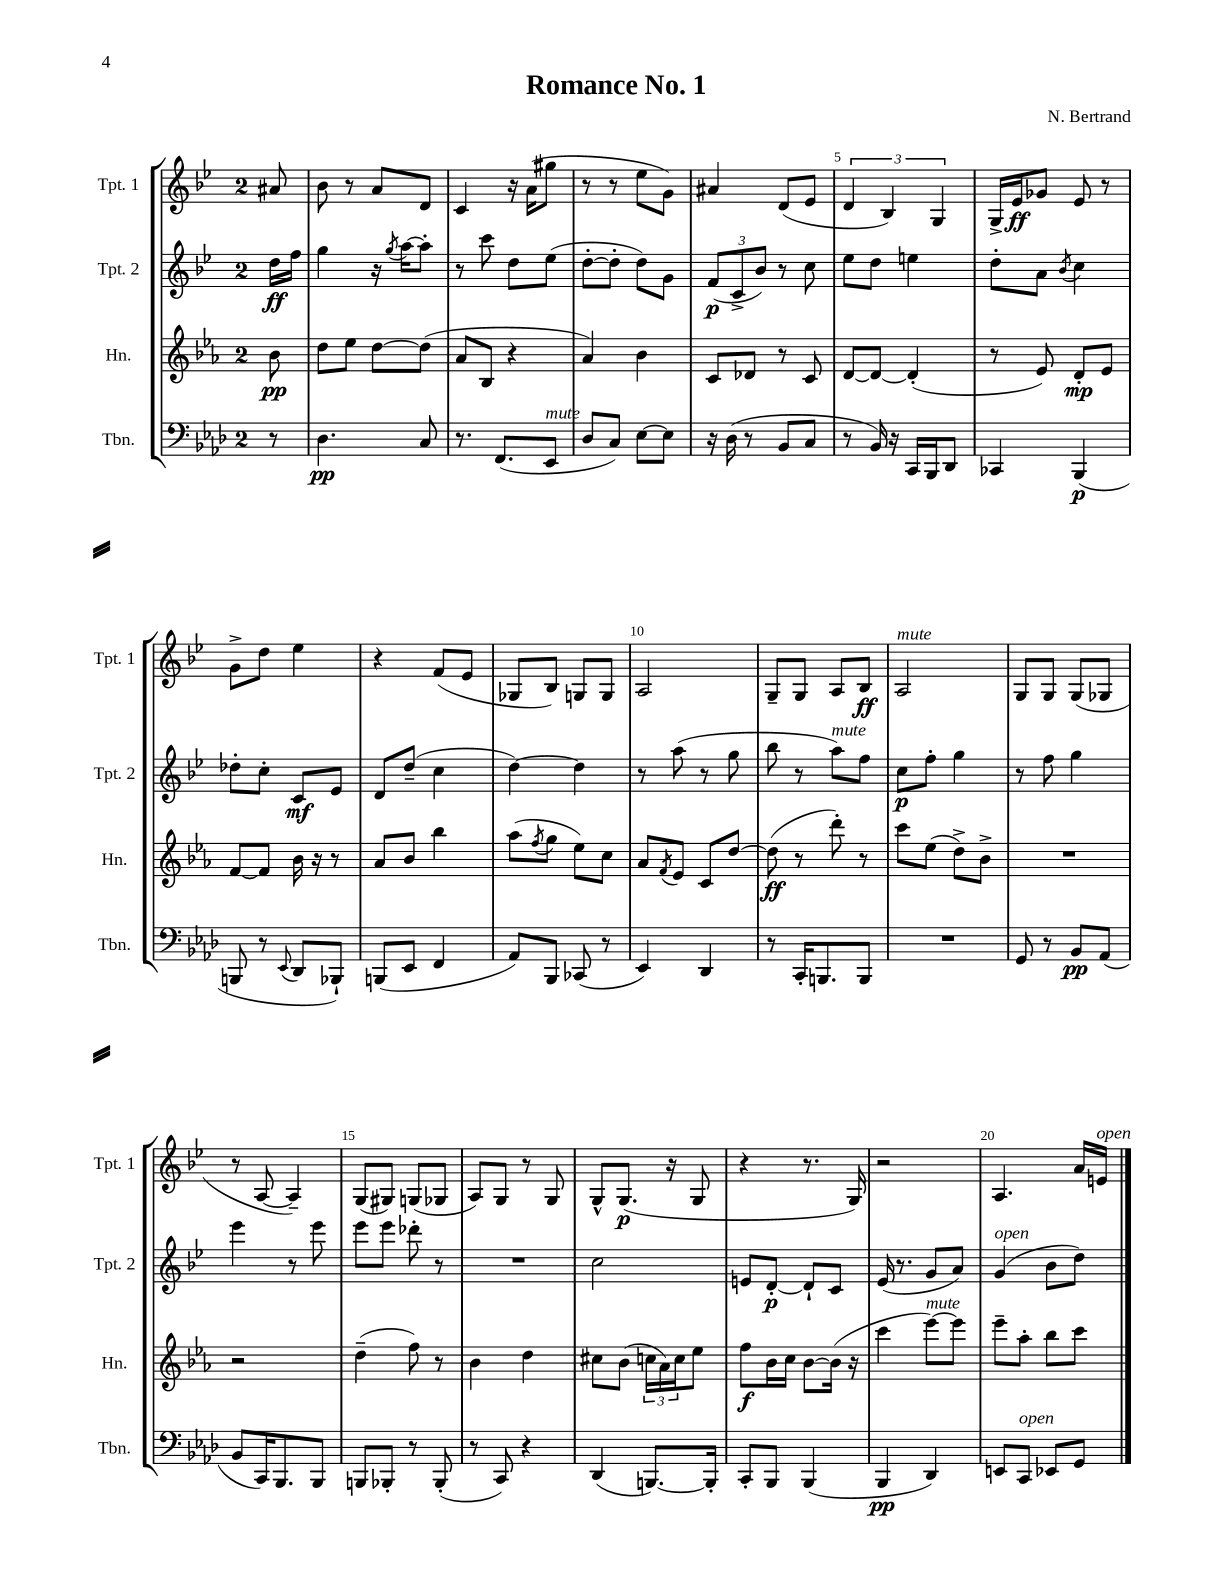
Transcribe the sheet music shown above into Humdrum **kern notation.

**kern	**kern	**kern	**kern
*staff4	*staff3	*staff2	*staff1
*clefF4	*clefG2	*clefG2	*clefG2
*k[b-e-a-d-]	*k[b-e-a-]	*k[b-e-]	*k[b-e-]
*M2/4	*M2/4	*M2/4	*M2/4
8r	8b-\	16dd\LL	8a#/
.	.	16ff\JJ	.
=	=	=	=
4.D-\	8dd\L	4gg\	8b-\
.	8ee-\J	.	8r
.	[8dd\L	16r	8a/L
.	.	8qgg/	.
.	.	[16aa\LK	.
8C/	(8dd\]J	8aa'\]J	8d/J
=	=	=	=
8.r	8a-/L	8r	4c/
.	8B-/J	8ccc\	.
(8.FF/L	.	.	.
.	4r	8dd\L	16r
.	.	.	(16a\LK
8EE-/J	.	(8ee-\J	8gg#\J
=	=	=	=
8D-/L	4a-/)	[8dd'\L	8r
8C/J)	.	8dd'\]J	8r
[8E-\L	4b-\	8dd\L)	8ee-\L
8E-\]J	.	8g\J	8g\J)
=	=	=	=
16r	8c/L	(12f/L	4a#/
(16D-\	.	.	.
.	.	12c^/	.
8r	8d-/J	.	.
.	.	12b-/J)	.
8BB-/L	8r	8r	(8d/L
8C/J	8c/	8cc\	8e-/J
=	=	=	=
8r	[8d/L	8ee-\L	6d/
16BB-/)	8d/_J	8dd\J	.
.	.	.	6B-/)
16r	.	.	.
16CC/LL	(4d'/]	4ee\	.
16BBB-/J	.	.	.
.	.	.	6G/
8DD-/J	.	.	.
=	=	=	=
4CC-/	8r	8dd'\L	16G^/LL
.	.	.	16e-/J
.	8e-/)	8a\J	8g-/J
.	.	8qb-/	.
(4BBB-/	8d'/L	4cc\	8e-/
.	8e-/J	.	8r
=	=	=	=
8BBB/	[8f/L	8dd-'\L	8g^\L
8r	8f/]J	8cc'\J	8dd\J
8qqEE-/	.	.	.
8DD-/L	16b-\	8c/L	4ee-\
.	16r	.	.
8BBB-`/J)	8r	8e-/J	.
=	=	=	=
(8BBB/L	8a-/L	8d/L	4r
8EE-/J	8b-/J	(8dd~/J	.
4FF/	4bb-\	4cc\	(8f/L
.	.	.	8e-/J
=	=	=	=
8AA-/L)	(8aa-\L	[4dd\)	8G-/L
.	8qff/	.	.
8BBB-/J	8gg\J	.	8B-/J)
(8CC-/	8ee-\L)	4dd\]	8G/L
8r	8cc\J	.	8G/J
=	=	=	=
4EE-/)	8a-/L	8r	2A/
.	8qf/	.	.
.	8e-/J	(8aa\	.
4DD-/	8c/L	8r	.
.	[8dd/J	8gg\	.
=	=	=	=
8r	(8dd\]	8bb-\	8G~/L
16CC'/LK	8r	8r	8G/J
8.BBB/	.	.	.
.	8ddd'\)	8aa\L)	8A/L
8BBB/J	8r	8ff\J	8B-/J
=	=	=	=
2r	8ccc\L	8cc\L	2A/
.	(8ee-\J	8ff'\J	.
.	8dd^\L)	4gg\	.
.	8b-^\J	.	.
=	=	=	=
8GG/	2r	8r	8G/L
8r	.	8ff\	8G/J
8BB-/L	.	4gg\	(8G/L
(8AA-/J	.	.	8G-/J
=	=	=	=
8BB-/L	2r	4eee-\	8r
16CC/K)	.	.	[8A/
8.BBB-/	.	.	.
.	.	8r	4A~/])
8BBB-/J	.	8eee-\	.
=	=	=	=
8BBB/L	(4dd~\	8eee-\L	(8G/L
8BBB-'/J	.	8eee-\J	8G#/J)
8r	8ff\)	8ddd-'\	(8G/L
(8BBB-'/	8r	8r	8G-/J
=	=	=	=
8r	4b-\	2r	8A/L)
8CC/)	.	.	8G/J
4r	4dd\	.	8r
.	.	.	8G/
=	=	=	=
(4DD-/	8cc#\L	2cc\	8G^^/L
.	(8b-\J	.	(8.G/J
[8.BBB/L)	24cc\LL	.	.
.	24a-\)	.	.
.	.	.	16r
.	24cc\J	.	.
.	8ee-\J	.	8G/
16BBB'/]Jk	.	.	.
=	=	=	=
8CC'/L	8ff\L	8e/L	4r
8BBB-/J	16b-\L	[8d'/J	.
.	16cc\JJ	.	.
(4BBB-/	[8b-\L	8d`/]L	8.r
.	(16b-\]Jk	8c/J	.
.	16r	.	16G/)
=	=	=	=
4BBB-/	4ccc\	(16e-/	2r
.	.	8.r	.
4DD-/)	[8eee-\L)	8g/L	.
.	8eee-\]J	8a/J)	.
=	=	=	=
8EE/L	8eee-~\L	(4g/	4.A/
8CC/J	8aa-'\J	.	.
8EE-/L	8bb-\L	8b-\L	.
8GG/J	8ccc\J	8dd\J)	16a/LL
.	.	.	16e/JJ
==	==	==	==
*-	*-	*-	*-
